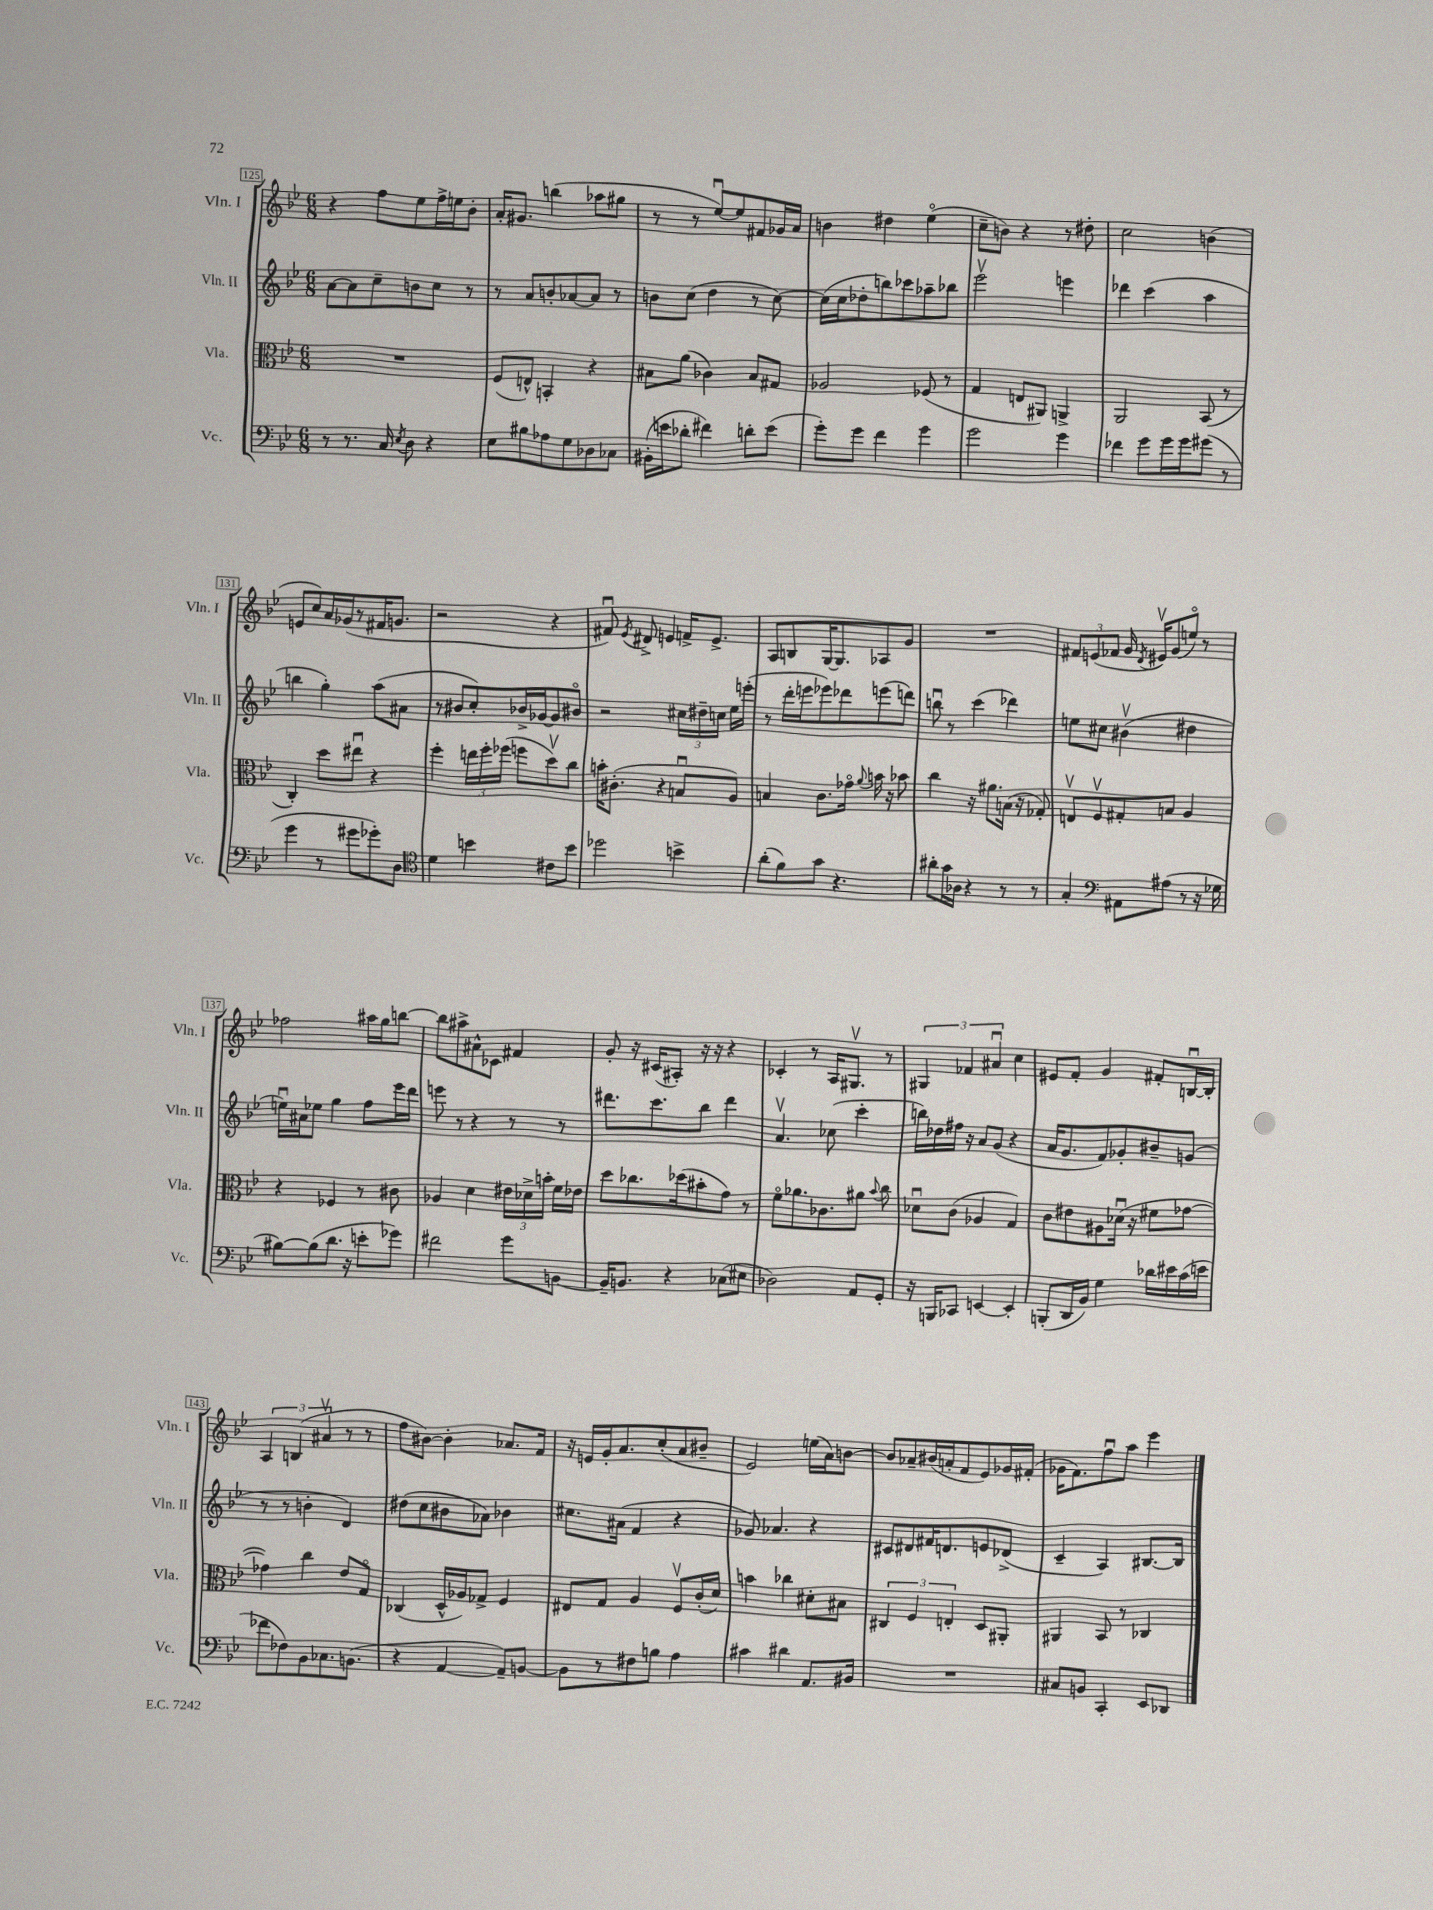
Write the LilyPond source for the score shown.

<<
\new StaffGroup <<
\new Staff = "s0" \with { instrumentName = "Vln. I" shortInstrumentName = "Vln. I" } {
    \clef treble \key bes \major \numericTimeSignature \time 6/8
    \autoBeamOff r4 f''8[ ees''8 f''16-> e''16 bes'8]-. |
    a'16[-. gis'8.] b''4( aes''8[ gis''8] |
    r8 r8 ees''8[~\downbow) ees''8 fis'8 ges'16 a'16] |
    b'4 dis''4 ees''4\flageolet( |
    c''8[-- b'8]) r4 r8 dis''8-. |
    c''2 b'4( |
    e'8[ c''8) a'16 ges'16( r8 fis'16 g'8.] |
    r2 r4 |
    fis'8\downbow) \acciaccatura { ees'8 } dis'8-> e'4 f'16[-> e'8.]-> |
    a8[ b8 g16~ g8. aes8 g'8] |
    R2. |
    \tuplet 3/2 { fis'8[ e'8( fes'8] } g'16 \acciaccatura { d'8 } eis'16[\upbow) g'8( e''8]\flageolet) r8 |
    fes''2 ais''16[ g''16 b''8]~ |
    b''8[ ais''8-> ais'8-^ ces'8] fis'4 |
    g'8-. r16 cis'16[( ais8]-.) r16 r16 r4 |
    ces'4-. r8 a16[ gis8.]\upbow r8 |
    \tuplet 3/2 { gis4 fes'4 ais'4\downbow } c''4 |
    eis'8[ f'8]-. g'4 fis'8[-. b16~\downbow b16]-. |
    \tuplet 3/2 { a4 b4( ais'4\upbow } r8 r8 |
    f''8[ bis'8]~) bis'4-. aes'8.[ f'16] |
    r16 e'16[ g'16-. a'8. c''8-.( a'8 bis'8]-- |
    ees'2) e''16[( a'16) b'8]~ |
    b'8[ aes'8-- bis'16( a'16-. f'8 ees'8) ges'16 fis'16]-.( |
    ges'16[ f'8.) f''8\downbow a''8] ees'''4 \bar "|." |
}
\new Staff = "s1" \with { instrumentName = "Vln. II" shortInstrumentName = "Vln. II" } {
    \clef treble \key bes \major \numericTimeSignature \time 6/8
    \autoBeamOff a'8[~ a'8 c''8-- b'8 c''8] r8 |
    r8 a'8[ b'8-. aes'8~ aes'8] r8 |
    b'8[ c''8]( d''4 r8 c''8~) |
    c''16[( c''16 des''8-. b''8) ces'''8 aes''8-- bes''8] |
    ees'''2\upbow e'''4 |
    des'''4 c'''4( a''4 |
    b''4 g''4-.) a''8[( ais'8] |
    r8 bis'8[ c''8-.) bes'16-> ges'16~ ges'8 bis'8]\flageolet |
    r2 \tuplet 3/2 { cis''16[ dis''16-- c''16] } ees''16[ e'''16]-.( |
    r8 d'''16[-. e'''16 ees'''8) des'''8 e'''8( d'''8]) |
    b''8\downbow r8 c'''4( des'''4) |
    e''8[ cis''8] bis'4\upbow( dis''4 |
    e''16[\downbow) ais'16 ees''8] g''4 f''8[ ees'''16 d'''16] |
    e'''8 r8 r4 r8 r8 |
    dis'''8.[ c'''8. bes''8] dis'''4 |
    a'4.\upbow ces''8( c'''4-. |
    b''16[) des''16 fis''16] r16 a'8[ g'8]( r4 |
    a'16[ g'8. f'8) ges'8-. bis'8-- g'8]( |
    r8 r8 b'4-. d'4) |
    dis''8[( c''8 bis'8 aes'8]) bes'4 |
    cis''8.[ ais'16]( f'4 r4 |
    ges'8) aes'4. r4 |
    cis'8[ dis'8 fis'16 d'8. e'8 des'8]->( |
    c'4-- a4) bis8.[~ bis16] \bar "|." |
}
\new Staff = "s2" \with { instrumentName = "Vla." shortInstrumentName = "Vla." } {
    \clef alto \key bes \major \numericTimeSignature \time 6/8
    \autoBeamOff R2. |
    f8[( e8]-^) b,4-. r4 |
    bis8[ a'8]( ces'4) bis8[ gis8] |
    aes2 fes8( r8 |
    g4 e8[ ais,8]) a,4-> |
    a,2 bes,8( r8 |
    c4-.) d''8[ eis''8]\downbow r4 |
    f''4-. \tuplet 3/2 { e''16[ f''16-. fes''16]( } f''8[ d''8\upbow) c''8] |
    b'16[-. cis'8.]-.( r4 b8[\downbow a8]) |
    b4 c'8.[ ges'16]\flageolet \appoggiatura { a'8 } b'16 r16 bes'8 |
    c''4 r16 ais'8.[ b16]( r16 ges8-.) |
    e8[\upbow f8\upbow gis8-. b8] a4 |
    r4 fes4 r8 cis'8 |
    aes4 d'4 \tuplet 3/2 { eis'16[ des'16-> b'16]-. } f'16[ ees'16] |
    d''8[ ces''8. des''16( bis'8-. g'8]) r8 |
    f'8[\flageolet aes'8. ces'8. ais'8] \appoggiatura { bes'8 } c''8 |
    des'8[\downbow c'8]( aes4 g4) |
    c'8[ eis'8 ais8 des'16]\downbow( r16 fis'8[ ges'8]~ |
    ges'4) c''4 ees'8[ g8]\flageolet |
    ces4( d16[-^ aes16) ges8]-> f4 |
    eis8[ g8] a4 f8[\upbow c'16-.( d'16]) |
    b'4 ces''4 dis'8[-. bis8] |
    \tuplet 3/2 { cis4 f4 e4-. } d8[ ais,8]-. |
    ais,4 bes,8 r8 ces4 \bar "|." |
}
\new Staff = "s3" \with { instrumentName = "Vc." shortInstrumentName = "Vc." } {
    \clef bass \key bes \major \numericTimeSignature \time 6/8
    \autoBeamOff r8 r8. c16 \acciaccatura { ees8 } d8 r4 |
    ees8[ bis8 aes8 g8 des8 ces8] |
    bis,16[-.( e'16 des'8]-. fis'4) d'8[-. e'8]( |
    g'8[-.) g'8] f'4 g'4 |
    g'2 g'4 |
    fes'4 g'8[ g'16 g'16 gis'8]( r8 |
    g'4 r8 gis'8[ ges'8-.) d8] |
    \clef tenor d'4 b'4 cis'8[ b'8] |
    des''2 b'4-> |
    a'8[-.( f'8) g'8] r4. |
    ais'8[-. g'16 aes16] r4 r8 r8 |
    g4-. \clef bass ais,8[ ais8]( r8 r16 ges16 |
    bis8[~) bis8( d'8.] r16 e'8[-. ges'8]) |
    fis'2 g'8[ b,8]~ |
    b,16[-- b,8.] r4 ces8[( eis8] |
    des2) a,8[ g,8]-. |
    r16 b,,16[ ces,8] e,4~ e,4-. |
    b,,8[-.( d,16 bes,16]) g4 des'16[ eis'16 c'16( e'16] |
    fes'8[ fes8) bes,8 ces8. b,8.]( |
    r4 a,4~ a,8[--) b,8]~ |
    b,8[ r8 fis8 b8] a4 |
    cis'4 dis'4 a,8.[ bis,16] |
    R2. |
    cis8[ b,8] c,4-. ees,8[ des,8] \bar "|." |
}
>>
>>
\layout { \context { \Score currentBarNumber = #125 \override BarNumber.stencil = #(make-stencil-boxer 0.1 0.3 ly:text-interface::print) } }
